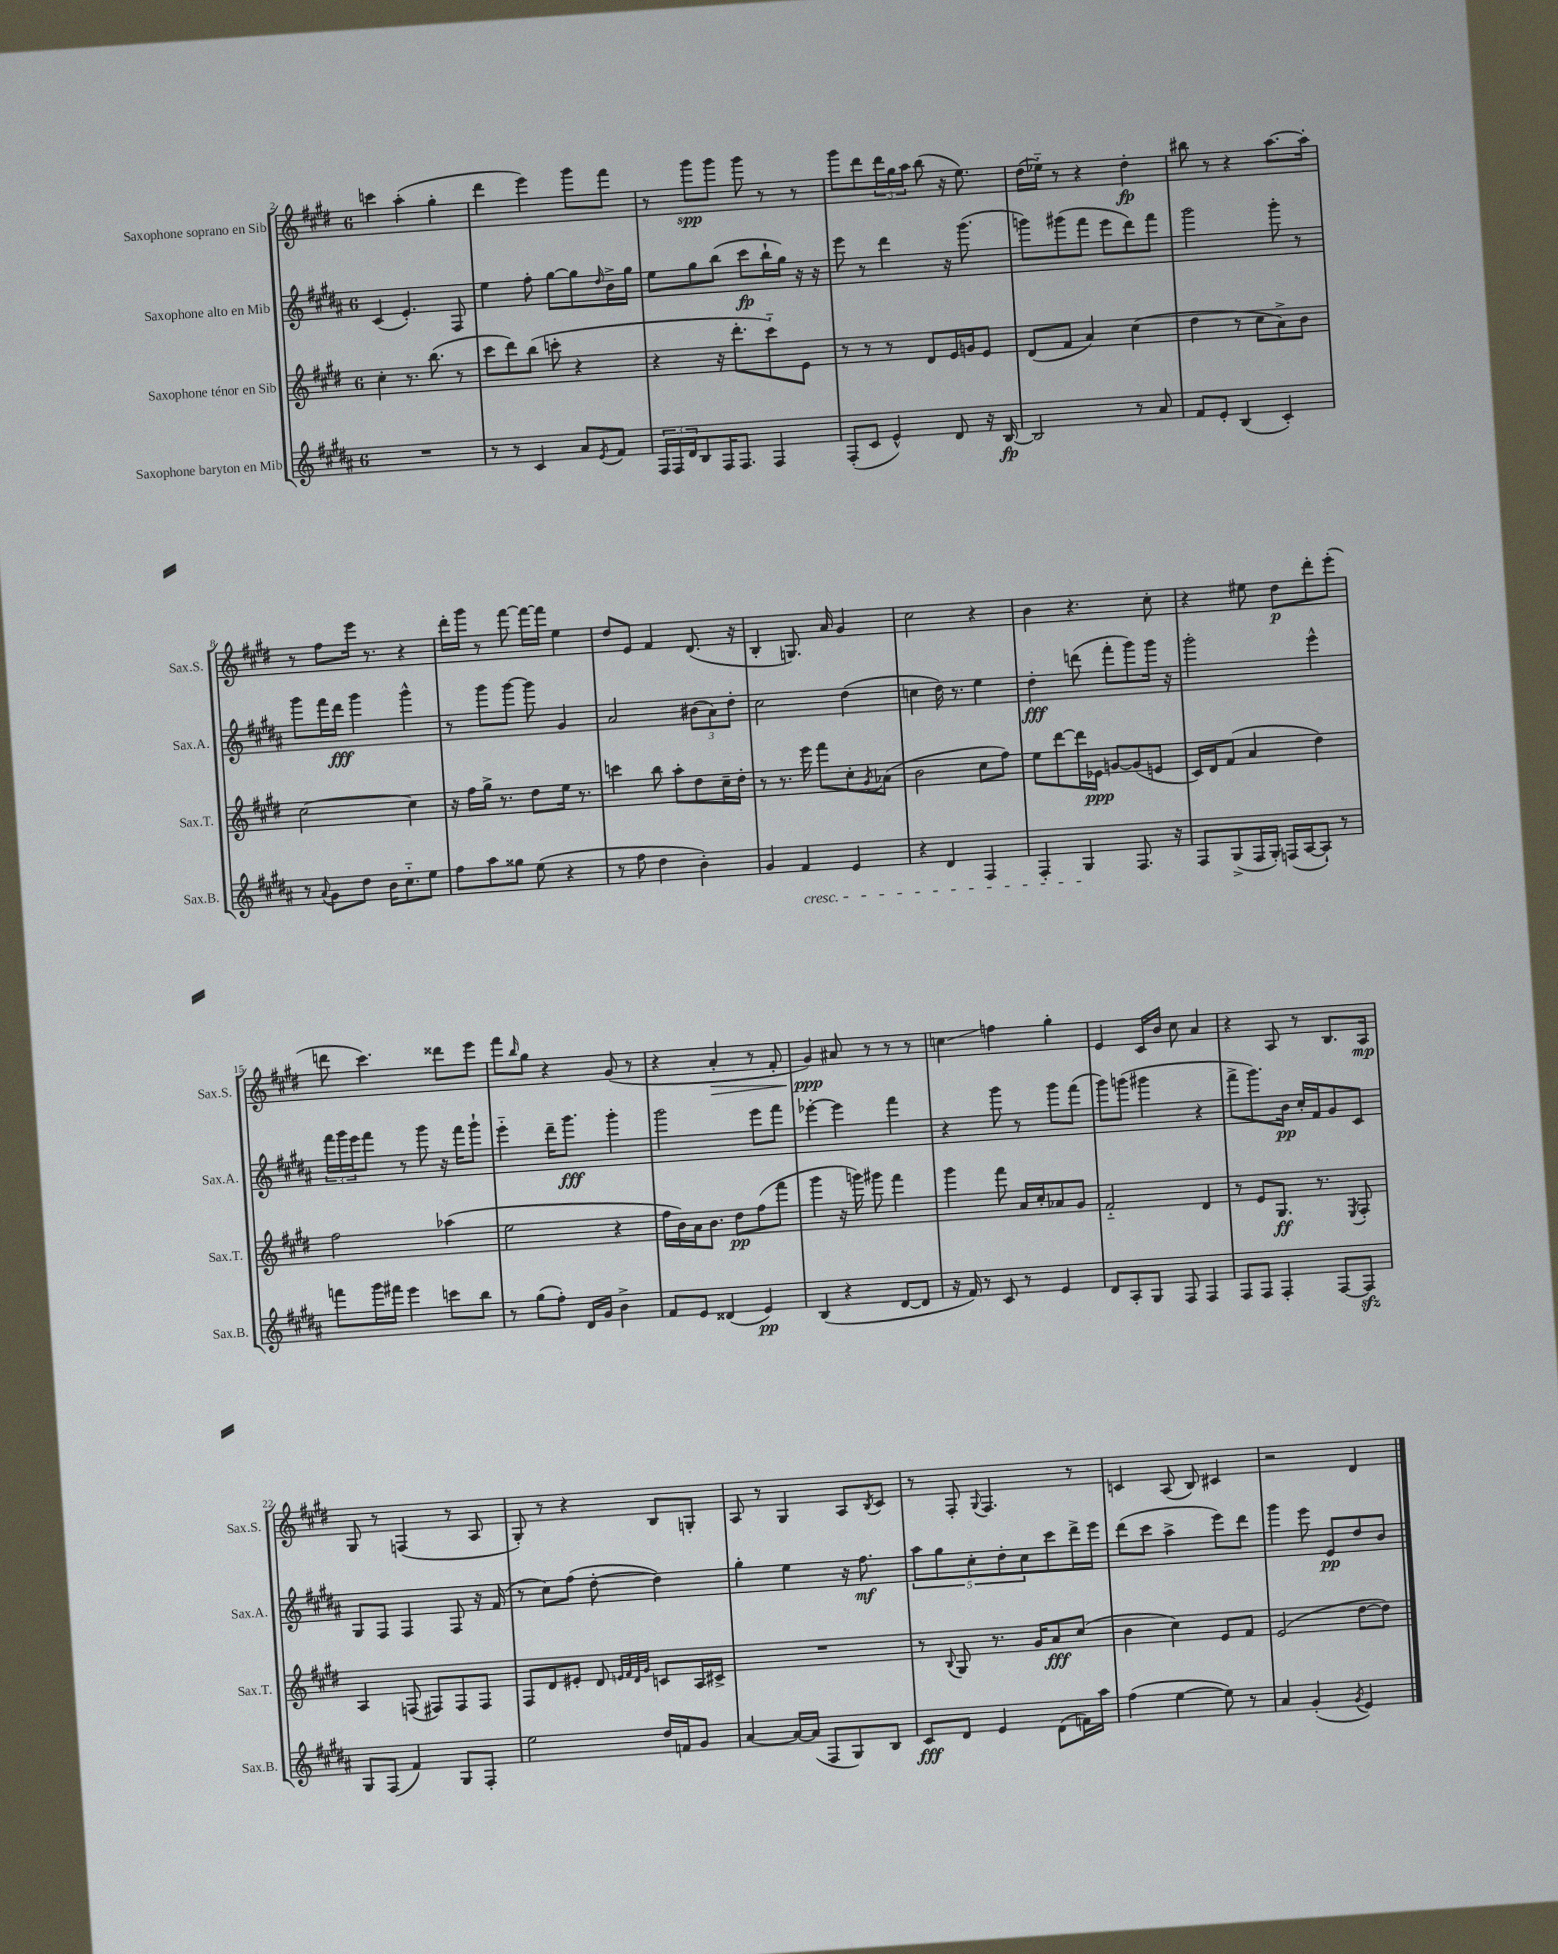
<<
\new StaffGroup <<
\new Staff = "s0" \with { instrumentName = "Saxophone soprano en Sib" shortInstrumentName = "Sax.S." } {
    \clef treble \key e \major \once \override Staff.TimeSignature.style = #'single-digit \time 6/8
    c'''4 a''4-.( gis''4-. |
    dis'''4 e'''4) gis'''8 fis'''8 |
    r8 gis'''8\spp gis'''8 gis'''8 r8 r8 |
    gis'''8 dis'''8 \tuplet 3/2 { dis'''16 gis''16 a''16 } b''8( r16 e''8.) |
    dis''16( ees''16-_) r8 r4 dis''4-.\fp |
    bis''8 r8 r4 a''8.~ a''16-. |
    r8 fis''8 e'''16 r8. r4 |
    dis'''16-. gis'''16 r8 fis'''8~ fis'''16~ fis'''16 e''4 |
    dis''8 e'8 fis'4 dis'8.( r16 |
    b4-. g8.) a'16 gis'4 |
    cis''2 r4 |
    b'4 r4. cis''8-. |
    r4 eis''8 dis''8\p dis'''8-. e'''8-.( |
    d'''8 cis'''4.) disis'''8 e'''8 |
    fis'''8 \grace { b''16 } gis''8 r4 gis'8( r8 |
    r4 a'4-.\> r8 fis'8-. |
    gis'4\ppp\!) ais'8 r8 r8 r8 |
    c''4\glissando f''4 gis''4-. |
    e'4 cis'16 b'16 cis''8 a'4 |
    r4 a8 r8 b8. a16\mp |
    gis8 r8 f4( r8 a8 |
    gis8-.) r8 r4 b8 g8-. |
    a8 r8 gis4 a8 \acciaccatura { b8 } cis'8 |
    r8 fis8-. \appoggiatura { gis8 } fis4. r8 |
    c'4 a8( b8) cis'4 |
    r2 dis'4 \bar "|." |
}
\new Staff = "s1" \with { instrumentName = "Saxophone alto en Mib" shortInstrumentName = "Sax.A." } {
    \clef treble \key b \major \once \override Staff.TimeSignature.style = #'single-digit \time 6/8
    cis'4( e'4.-.) fis8 |
    e''4 fis''8-. gis''8~ gis''8 \grace { dis''16 } b'16-> gis''16 |
    e''8 gis''8 b''8( cis'''8\fp b''16-! gis''16) r16 r16 |
    e'''8 r8 dis'''4 r16 gis'''8.( |
    g'''8) gis'''8( fis'''8 e'''8 dis'''8) fis'''8 |
    gis'''2 gis'''8-. r8 |
    gis'''8 fis'''16 dis'''16\fff gis'''4 gis'''4-^ |
    r8 gis'''8 gis'''8~ gis'''8 gis'4 |
    ais'2 \tuplet 3/2 { bis'8( ais'8) dis''8-. } |
    cis''2 dis''4( |
    c''4 dis''16) r8. e''4 |
    dis''4-.\fff d'''8( fis'''8-. gis'''8) gis'''16 r16 |
    gis'''2-. e'''4-^ |
    \tuplet 3/2 { fis'''16 gis'''16 e'''16 } fis'''8 r8 gis'''8 r16 fis'''16 gis'''8-! |
    e'''4-_ dis'''16-- gis'''8.\fff gis'''4-. |
    gis'''2 e'''8 fis'''8 |
    ees'''4~-. ees'''4 fis'''4 |
    r4 gis'''8 r8 gis'''8 fis'''8( |
    gis'''8) g'''8( gis'''4 r4 |
    fis'''8-> gis'''8.) b'16\pp cis''16-. fis'16 gis'8 cis'8 |
    gis8 fis8 fis4 fis8 r16 fis'16( |
    r8 cis''8) fis''8( dis''8~-. dis''4) |
    gis''4-. e''4 r16 fis''8.\mf |
    \tuplet 5/4 { ais''8 gis''8 cis''8-. dis''8-. cis''8 } cis'''8 dis'''16-> e'''16 |
    dis'''8( cis'''8 ais''4-> e'''8) dis'''8 |
    gis'''4 e'''8 e'8\pp dis''8 b'8 \bar "|." |
}
\new Staff = "s2" \with { instrumentName = "Saxophone ténor en Sib" shortInstrumentName = "Sax.T." } {
    \clef treble \key e \major \once \override Staff.TimeSignature.style = #'single-digit \time 6/8
    cis''4-. r8. b''8.( r8 |
    cis'''8 dis'''8) b''8( c'''8-. r4 |
    r4 r16 dis'''8.-. cis'''8-_) e'8 |
    r8 r8 r8 dis'8 e'16 g'16 e'8 |
    dis'8( fis'8 a'4) cis''4( |
    dis''4 r8 cis''8 a'8->) b'8 |
    cis''2~ cis''4 |
    r16 fis''16 gis''16-> r8. dis''8 e''16 r8. |
    c'''4 b''8 a''8-. dis''8 cis''16-- dis''16-. |
    r8 r8. e'''16 fis'''8 cis''8-. \acciaccatura { gis'8 } aes'8( |
    b'2 cis''8 fis''8) |
    e''8 dis'''8~ dis'''16 ees'16\ppp g'8~ g'8( e'8 |
    cis'16) dis'16 fis'8( a'4 dis''4) |
    fis''2 aes''4( |
    e''2 r4 |
    fis''16 b'16) a'16 b'8. dis''8\pp fis''8( fis'''8 |
    gis'''4 r16 g'''16) gis'''8 fis'''4 |
    gis'''4 fis'''8 a'16 cis''16-. aes'8 gis'8 |
    fis'2-_ dis'4 |
    r8 e'8 gis8.\ff r8. \acciaccatura { e8 } fis8-. |
    a4 f8( fis8) fis8 fis8 |
    fis8 dis'8 eis'8-. dis'8 \grace { e'32 fis'32 dis'32 gis'32 } c'8 a16 cis'16-> |
    R2. |
    r8 \appoggiatura { b8 } gis8 r8. gis'16 a'8\fff cis''8( |
    b'4 cis''4) e'8 fis'8 |
    e'2( dis''8~ dis''8) \bar "|." |
}
\new Staff = "s3" \with { instrumentName = "Saxophone baryton en Mib" shortInstrumentName = "Sax.B." } {
    \clef treble \key b \major \once \override Staff.TimeSignature.style = #'single-digit \time 6/8
    R2. |
    r8 r8 cis'4 ais'8 \acciaccatura { e'8 } fis'8 |
    \tuplet 3/2 { fis16 fis16 dis'16 } b8 fis16 fis8. fis4 |
    fis8-.( cis'8 e'4-^) dis'8 r16 b16~\fp |
    b2 r8 ais'8 |
    fis'8 e'8-. b4( cis'4-.) |
    r8 \appoggiatura { ais'8 } gis'8 dis''8 b'16 cis''8.-_ e''8 |
    fis''8 ais''8 gisis''8 e''8( r4 |
    r8 fis''8 dis''4 b'4-.) |
    gis'4 fis'4\cresc e'4 |
    r4 dis'4 fis4 |
    fis4-. gis4\! fis8. r16 |
    fis8 gis8->( fis16 gis16-.) f16( ais16~ ais8-!) r8 |
    f'''8 gis'''16 fis'''16 e'''4 c'''8 b''8 |
    r8 gis''8( fis''8-.) dis'16 gis'16 b'4-> |
    fis'8 e'8 disis'4( e'4\pp) |
    b4( r4 dis'8~ dis'8 |
    r16 fis'16) r8 cis'8 r8 e'4 |
    dis'8 ais8-. gis8 fis8 fis4 |
    fis8 fis8 fis4-. fis8~ fis8\sfz |
    gis8 fis8( fis'4) gis8 fis8-. |
    e''2 dis''16 f'16 gis'8 |
    ais'4~ ais'16~ ais'16( fis8 gis8) b8 |
    cis'8\fff dis'8 e'4 dis'8( f'16) ais''16 |
    fis''4( e''4~ e''8) r8 |
    ais'4 gis'4-.( \acciaccatura { gis'8 } e'4) \bar "|." |
}
>>
>>
\layout { \context { \Score currentBarNumber = #2 } }
